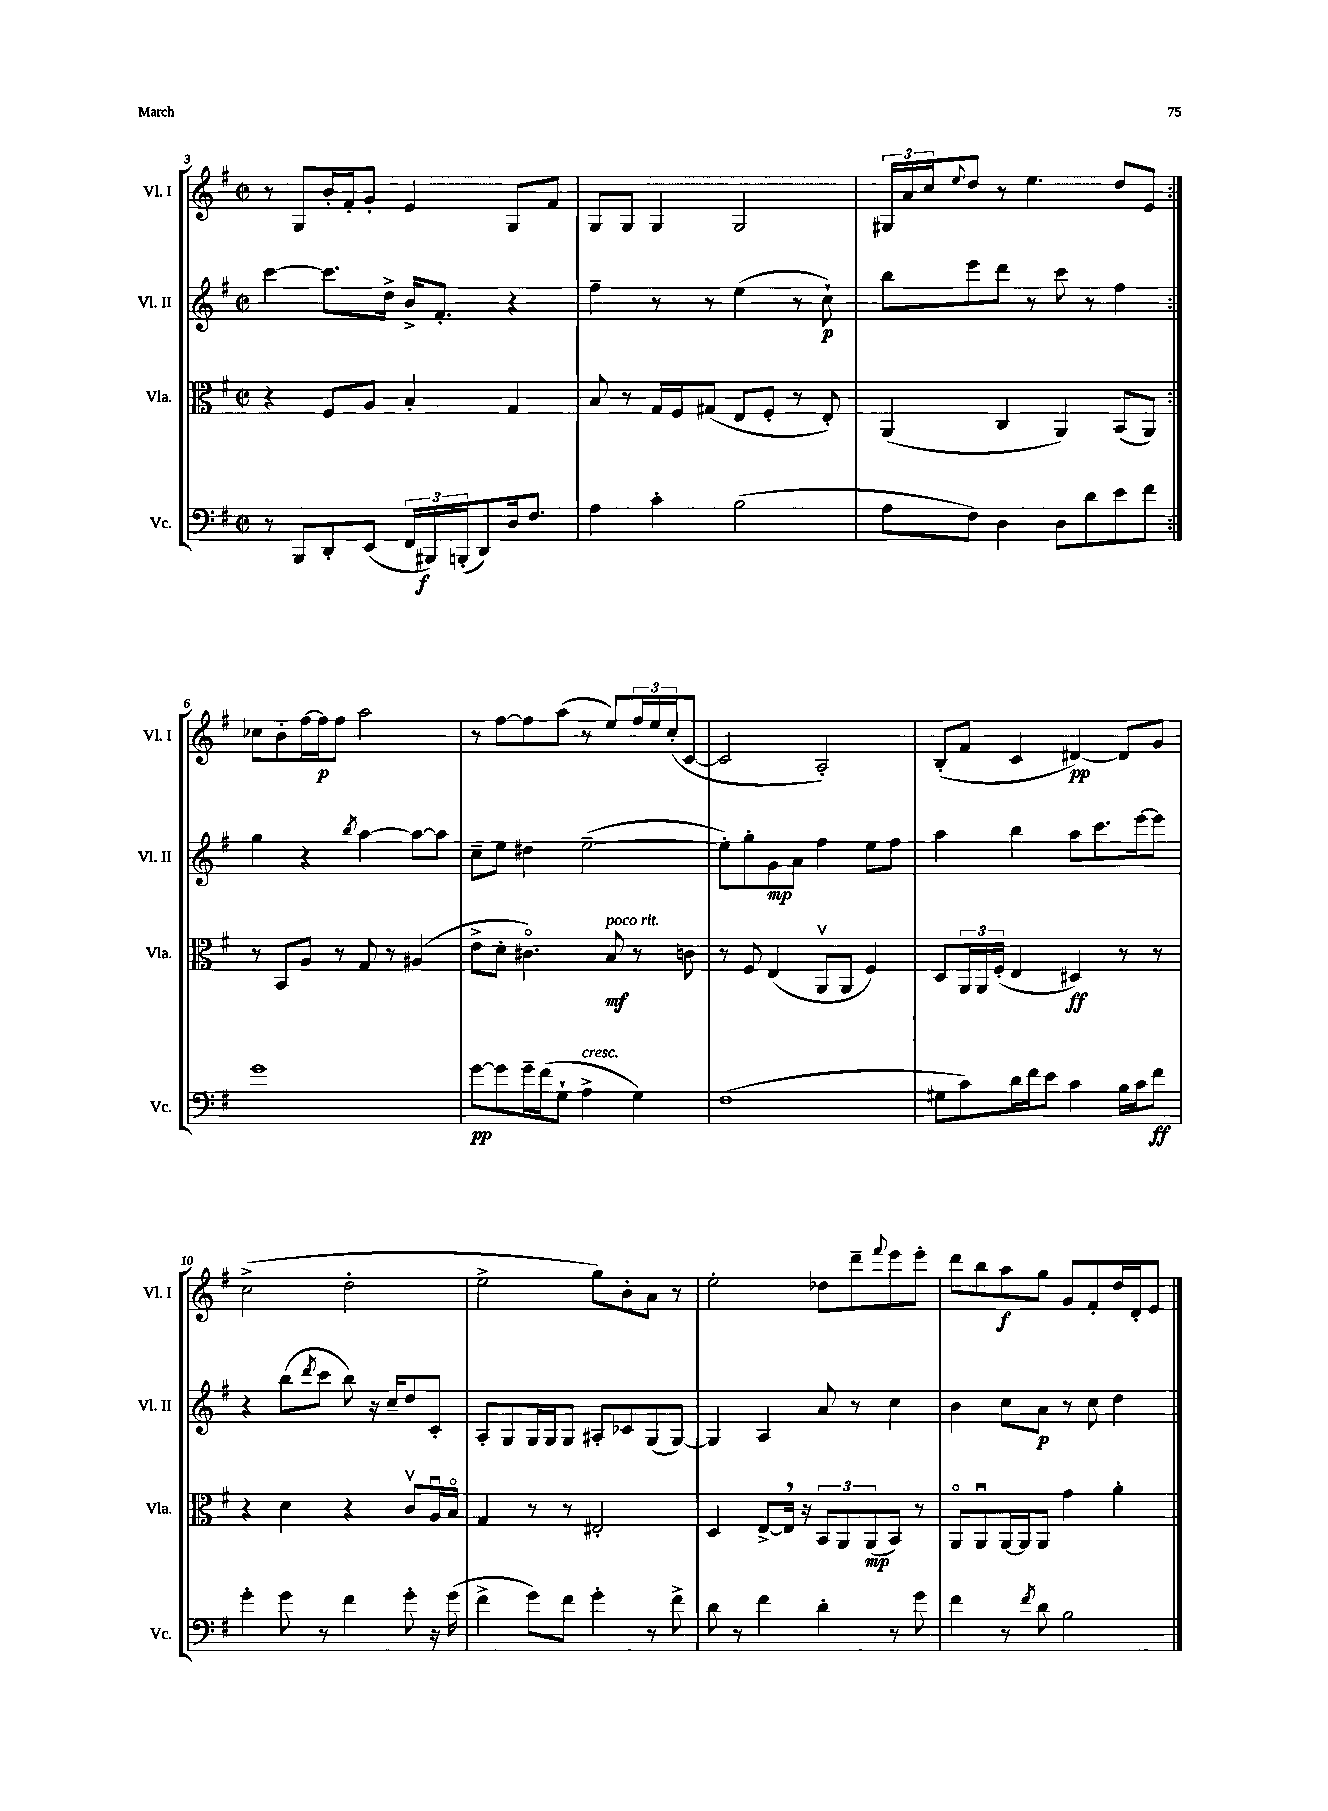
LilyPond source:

<<
\new StaffGroup <<
\new Staff = "s0" \with { instrumentName = "Vl. I" shortInstrumentName = "Vl. I" } {
    \clef treble \key g \major \defaultTimeSignature \time 2/2
    \repeat volta 2 { r8 g8 b'16-. fis'16-. g'8-. e'4 g8 fis'8 |
    g8 g8 g4 g2 |
    \tuplet 3/2 { gis16 a'16 c''16 } \appoggiatura { e''8 } d''8 r8 e''4. d''8 e'8 | }
    ces''8 b'8-. fis''16~ fis''16\p fis''8 a''2 |
    r8 fis''8~ fis''8 a''8( r8 e''8) \tuplet 3/2 { fis''16 e''16 c''16-.( } c'8~ |
    c'2 a2-.) |
    b8-.( fis'8 c'4 dis'4~\pp) dis'8 g'8 |
    c''2->( d''2-. |
    e''2-> g''8) b'8-. a'8 r8 |
    e''2-. des''8 d'''8-- \appoggiatura { fis'''8 } e'''8 e'''8-. |
    d'''8 b''8 a''8\f g''8 g'8 fis'8-. d''16 d'16-. e'8 \bar "|." |
}
\new Staff = "s1" \with { instrumentName = "Vl. II" shortInstrumentName = "Vl. II" } {
    \clef treble \key g \major \defaultTimeSignature \time 2/2
    \repeat volta 2 { c'''4~ c'''8. d''16-> b'16-> fis'8.-. r4 |
    fis''4-- r8 r8 e''4( r8 c''8-!\p) |
    b''8 e'''8 d'''8 r8 c'''8 r8 fis''4 | }
    g''4 r4 \acciaccatura { b''8 } a''4~ a''8~ a''8 |
    c''8-- e''8 dis''4 e''2~--( |
    e''8-.) g''8-. g'8\mp a'8 fis''4 e''8 fis''8 |
    a''4 b''4 a''8 c'''8. e'''16~ e'''8 |
    r4 b''8( \acciaccatura { d'''8 } c'''8 b''8) r16 c''16-- d''8 c'8-. |
    a8-. g8 g16 g16 g8 ais8-. ces'8 g8( g8~) |
    g4 a4 a'8 r8 c''4 |
    b'4 c''8 a'8\p r8 c''8 d''4 \bar "|." |
}
\new Staff = "s2" \with { instrumentName = "Vla." shortInstrumentName = "Vla." } {
    \clef alto \key g \major \defaultTimeSignature \time 2/2
    \repeat volta 2 { r4 fis8 a8 b4-. g4 |
    b8 r8 g16 fis16 gis8( e8 fis8-. r8 e8-.) |
    a,4( c4 a,4) b,8( a,8) | }
    r8 b,8 a8 r8 g8 r8 ais4( |
    e'8-> d'8-. cis'4.\flageolet) b8\mf^\markup { \italic "poco rit." } r8 c'8 |
    r8 fis8 e4( a,8\upbow a,8 fis4) |
    d8 \tuplet 3/2 { a,16 a,16 fis16-.( } e4 dis4\ff) r8 r8 |
    r4 d'4 r4 c'8\upbow a16\downbow b16\flageolet |
    g4 r8 r8 eis2-. |
    d4 e8~-> e16 \breathe r16 \tuplet 3/2 { b,8 a,8 a,8\mp( } b,8) r8 |
    a,8\flageolet a,8\downbow a,16~ a,16 a,8 g'4 a'4-. \bar "|." |
}
\new Staff = "s3" \with { instrumentName = "Vc." shortInstrumentName = "Vc." } {
    \clef bass \key g \major \defaultTimeSignature \time 2/2
    \repeat volta 2 { r8 b,,8 d,8-. e,8( \tuplet 3/2 { fis,16 bis,,16\f) b,,16-.( } d,8) d16 fis8. |
    a4 c'4-. b2( |
    a8 fis8) d4 d8 d'8 e'8 fis'8 | }
    g'1 |
    g'8~\pp g'8 g'16-- fis'16( g8-! a4->^\markup { \italic "cresc." } g4) |
    fis1( |
    gis8 c'8) d'16 fis'16 e'8 c'4 b16 c'16 fis'8\ff |
    g'4-. g'8 r8 fis'4 g'8-. r16 g'16( |
    fis'4-> g'8) fis'8 g'4-. r8 fis'8-> |
    d'8 r8 fis'4 d'4-. r8 g'8 |
    fis'4 r8 \acciaccatura { fis'8 } d'8 b2 \bar "|." |
}
>>
>>
\layout { \context { \Score currentBarNumber = #3 } }
